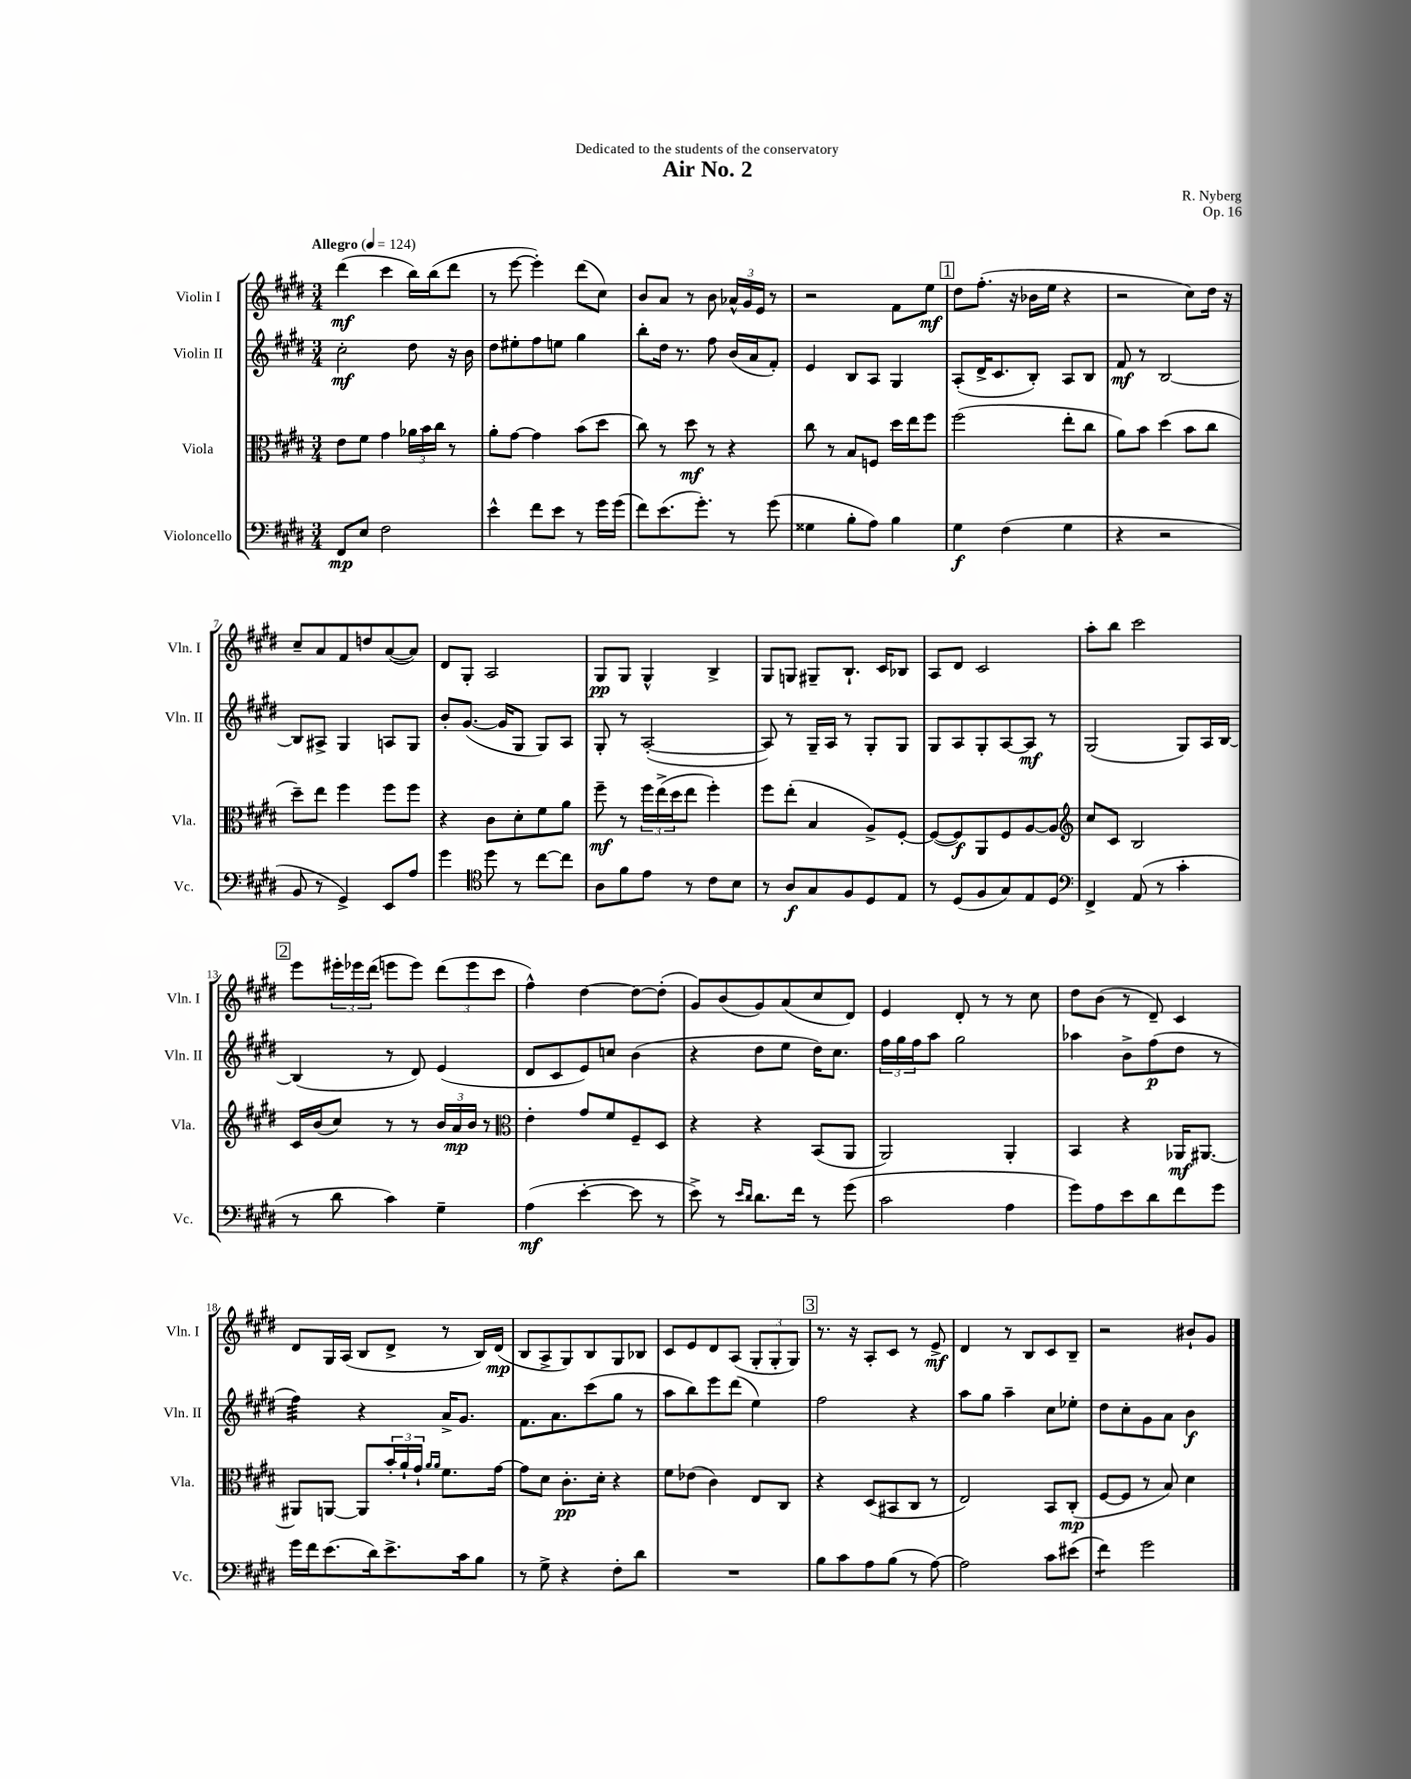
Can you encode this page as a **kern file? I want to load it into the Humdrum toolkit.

**kern	**kern	**kern	**kern
*staff4	*staff3	*staff2	*staff1
*clefF4	*clefC3	*clefG2	*clefG2
*k[f#c#g#d#]	*k[f#c#g#d#]	*k[f#c#g#d#]	*k[f#c#g#d#]
*M3/4	*M3/4	*M3/4	*M3/4
*MM124	*MM124	*MM124	*MM124
8FF#/L	8e\L	2cc#'\	(4ddd#\
8E/J	8f#\J	.	.
2F#\	4g#\	.	4ccc#\
.	24a-\LL	8dd#\	16bb\LL)
.	24b\	.	.
.	.	.	(16bb\J
.	24cc#\JJ	.	.
.	8r	16r	8ddd#\J
.	.	16b\	.
=	=	=	=
4e^^\	8a'\L	8dd#\L	8r
.	[8g#\J	8ee#'\	[8eee\
8f#\L	4g#\]	8ff#\	4eee'\])
8e\J	.	8ee\J	.
8r	(8b\L	4gg#\	(8ddd#\L
16g#\LL	8dd#\J	.	8cc#\J)
(16g#\JJ	.	.	.
=	=	=	=
8f#\L)	8cc#\)	8bb'\L	8b/L
(8.e\	8r	16dd#\Jk	8a/J
.	.	8.r	.
.	8dd#\	.	8r
8.g#'\J)	.	.	.
.	8r	8ff#\	8b\
8r	4r	(16b/LL	24a-^^/LL
.	.	.	24g#/
.	.	16a/J	.
.	.	.	24e/JJ
(8g#\	.	8f#'/J)	8r
=	=	=	=
4G##\	8cc#\	4e/	2r
.	8r	.	.
8B'\L	8B/L	8B/L	.
8A\J)	8F/J	8A/J	.
4B\	16dd#\LL	4G#/	8f#\L
.	16ee\J	.	.
.	8ff#\J	.	8ee\J
=	=	=	=
4G#\	(2ff#\	(8A'/L	8dd#\L
.	.	16d#^/K	(8.ff#'\J
.	.	8.c#/	.
(4F#\	.	.	.
.	.	.	16r
.	.	8B'/J)	16b-\LL
.	.	.	16ee\JJ
4G#\	8ee'\L	8A/L	4r
.	8cc#\J	8B/J	.
=	=	=	=
4r	8a\L)	8f#/	2r
.	8b\J	8r	.
2r	(4dd#\	[2B/	.
.	8b\L	.	8cc#\L)
.	8cc#\J	.	16dd#\Jk
.	.	.	16r
=	=	=	=
8BB/	8dd#~\L)	8B/]L	8cc#~/L
8r	8ee\J	8A#^/J	8a/
4GG#^/)	4ff#\	4G#/	8f#/
.	.	.	8dd/
8EE/L	8ff#\L	8A/L	([8a/
8A/J	8ff#\J	8G#/J	8a/]J)
=	=	=	=
4g#\	4r	8b'/L	8d#/L
.	.	([8.g#/J	8G#'/J
*clefC4	*	*	*
8dd#\	8c#\L	.	2A/
.	.	16g#/]LK	.
8r	8d#'\	8G#/J	.
[8cc#\L	8f#\	8G#/L)	.
8cc#\]J	8a\J	8A/J	.
=	=	=	=
8A\L	8ff#~\	8G#'/	8G#/L
8f#\	8r	8r	8G#/J
8e\J	24ff#\LL	([2A'/	4G#^^/
.	(24ee^\	.	.
.	24dd#\J	.	.
8r	8ee\J	.	.
8c#\L	4ff#'\)	.	4B^/
8B\J	.	.	.
=	=	=	=
8r	8ff#\L	8A/])	8G#/L
8A/L	(8ee'\J	8r	8G/J
8G#/	4B/	16G#~/LL	8G#~/L
.	.	16A/JJ	.
8F#/	.	8r	8.B`/J
8D#/	8A^/L)	8G#'/L	.
.	.	.	16c#/LK
8E/J	[8F#'/J	8G#/J	8B-/J
=	=	=	=
8r	(8F#/_L	8G#/L	8A/L
(8D#/L	8F#/])	8A/	8d#/J
8F#/	8AA/	8G#'/	2c#/
8G#/)	8F#/	[8A/	.
8E/	[8A/	8A/]J	.
8D#/J	8A/]J	8r	.
=	=	=	=
*clefF4	*clefG2	*	*
4FF#^/	8cc#/L	(2G#/	8aa'\L
.	8c#/J	.	8bb\J
(8AA/	2B/	.	2ccc#\
8r	.	.	.
4c#'\	.	8G#/L)	.
.	.	16A/L	.
.	.	[16B/JJ	.
=	=	=	=
8r	16c#/LL	(4B/]	8eee\L
.	(16b/J	.	.
8d#\	8cc#/J)	.	24eee#'\L
.	.	.	24eee-\
.	.	.	(24ddd#\JJ
4c#\)	8r	8r	8eee\L
.	8r	8d#/)	8eee\J)
4G#~\	24b/LL	(4e/	(12ddd#\L
.	24a/	.	.
.	24b/JJ	.	12eee\
.	8r	.	.
.	.	.	12ccc#\J
=	=	=	=
*	*clefC3	*	*
(4A\	4e'\	8d#/L	4ff#^^\)
.	.	8c#/	.
[4e'\	8g#/L	8e/)	[4dd#\
.	8f#/	8cc/J	.
8e\]	8F#~/	(4b\	8dd#\_L
8r	8D#/J	.	(8dd#'\]J
=	=	=	=
8e^\)	4r	4r	8g#/L)
8r	.	.	(8b/
16qqe/LL	.	.	.
16qqd#/JJ	.	.	.
8.d#\L	4r	8dd#\L	8g#/)
.	.	8ee\J	(8a/
16f#\Jk	.	.	.
8r	(8BB/L	16dd#\LK)	8cc#/
.	.	8.cc#\J	.
(8g#\	8AA/J	.	8d#/J)
=	=	=	=
2c#\	2AA/)	24ff#\LL	4e/
.	.	24gg#\	.
.	.	24ff#\J	.
.	.	8aa\J	.
.	.	2gg#\	8d#'/
.	.	.	8r
4A\	4AA'/	.	8r
.	.	.	8cc#\
=	=	=	=
8g#\L)	4BB/	4aa-\	8dd#\L
8A\	.	.	(8b\J
8e\	4r	8b^\L	8r
8d#\	.	(8ff#\	8d#~/)
8f#\	16AA-/LK	8dd#\J	4c#/
.	[8.AA#/J	.	.
8g#\J	.	8r	.
=	=	=	=
16g#\LL	8AA#/]L	4ff#\)	8d#/L
16f#\J	.	.	.
(8.e\	[8AA/J	.	16G#/L
.	.	.	(16A/JJ
.	8AA/]L	4r	8B/L
16d#\k)	.	.	.
8.e^\	24b'/L	.	8d#^/J
.	24a`/	.	.
.	24g#`/JJ	.	.
.	16qqa/LL	.	.
.	16qqa/JJ	.	.
.	8.f#\L	16a^/LK	8r
16c#\k	.	8.g#/J	.
8B\J	.	.	16B/LL)
.	[16g#\Jk	.	(16d#/JJ
=	=	=	=
8r	8g#\]L	8.f#\L	8B/L
8G#^\	8d#\J	.	8A^/
.	.	8.a\	.
4r	8.c#'\L	.	8G#/)
.	.	(8ccc#\	8B/
.	16d#'\Jk	.	.
8F#'\L	4r	8gg#\J	8G#/
8d#\J	.	8r	8B-/J
=	=	=	=
2.r	8f#\L	8aa\L	8c#/L
.	(8e-\J	8bb\)	8e/
.	4c#\)	8eee\	8d#/
.	.	(8ddd#\J	(8A/J
.	8E/L	4ee\)	12G#'/L
.	.	.	12G#'/
.	8C#/J	.	.
.	.	.	12G#/J)
=	=	=	=
8B\L	4r	2ff#\	8.r
8c#\	.	.	.
.	.	.	16r
8A\	(8D#/L	.	8A'/L
(8B\J	8BB#/	.	8c#/J
8r	8C#/J	4r	8r
[8A\)	8r	.	8e^/
=	=	=	=
2A\]	2E/)	8aa\L	4d#/
.	.	8gg#\J	.
.	.	4aa~\	8r
.	.	.	8B/L
8c#\L	8BB/L	8cc#\L	8c#/
(8e#\J	(8C#'/J	8ee-'\J	8B~/J
=	=	=	=
4f#\)	[8F#/L	8dd#\L	2r
.	8F#/]J	8cc#'\	.
2g#\	8r	8g#\	.
.	8B/)	8a\J	.
.	4d#\	4b\	8b#`/L
.	.	.	8g#/J
==	==	==	==
*-	*-	*-	*-
